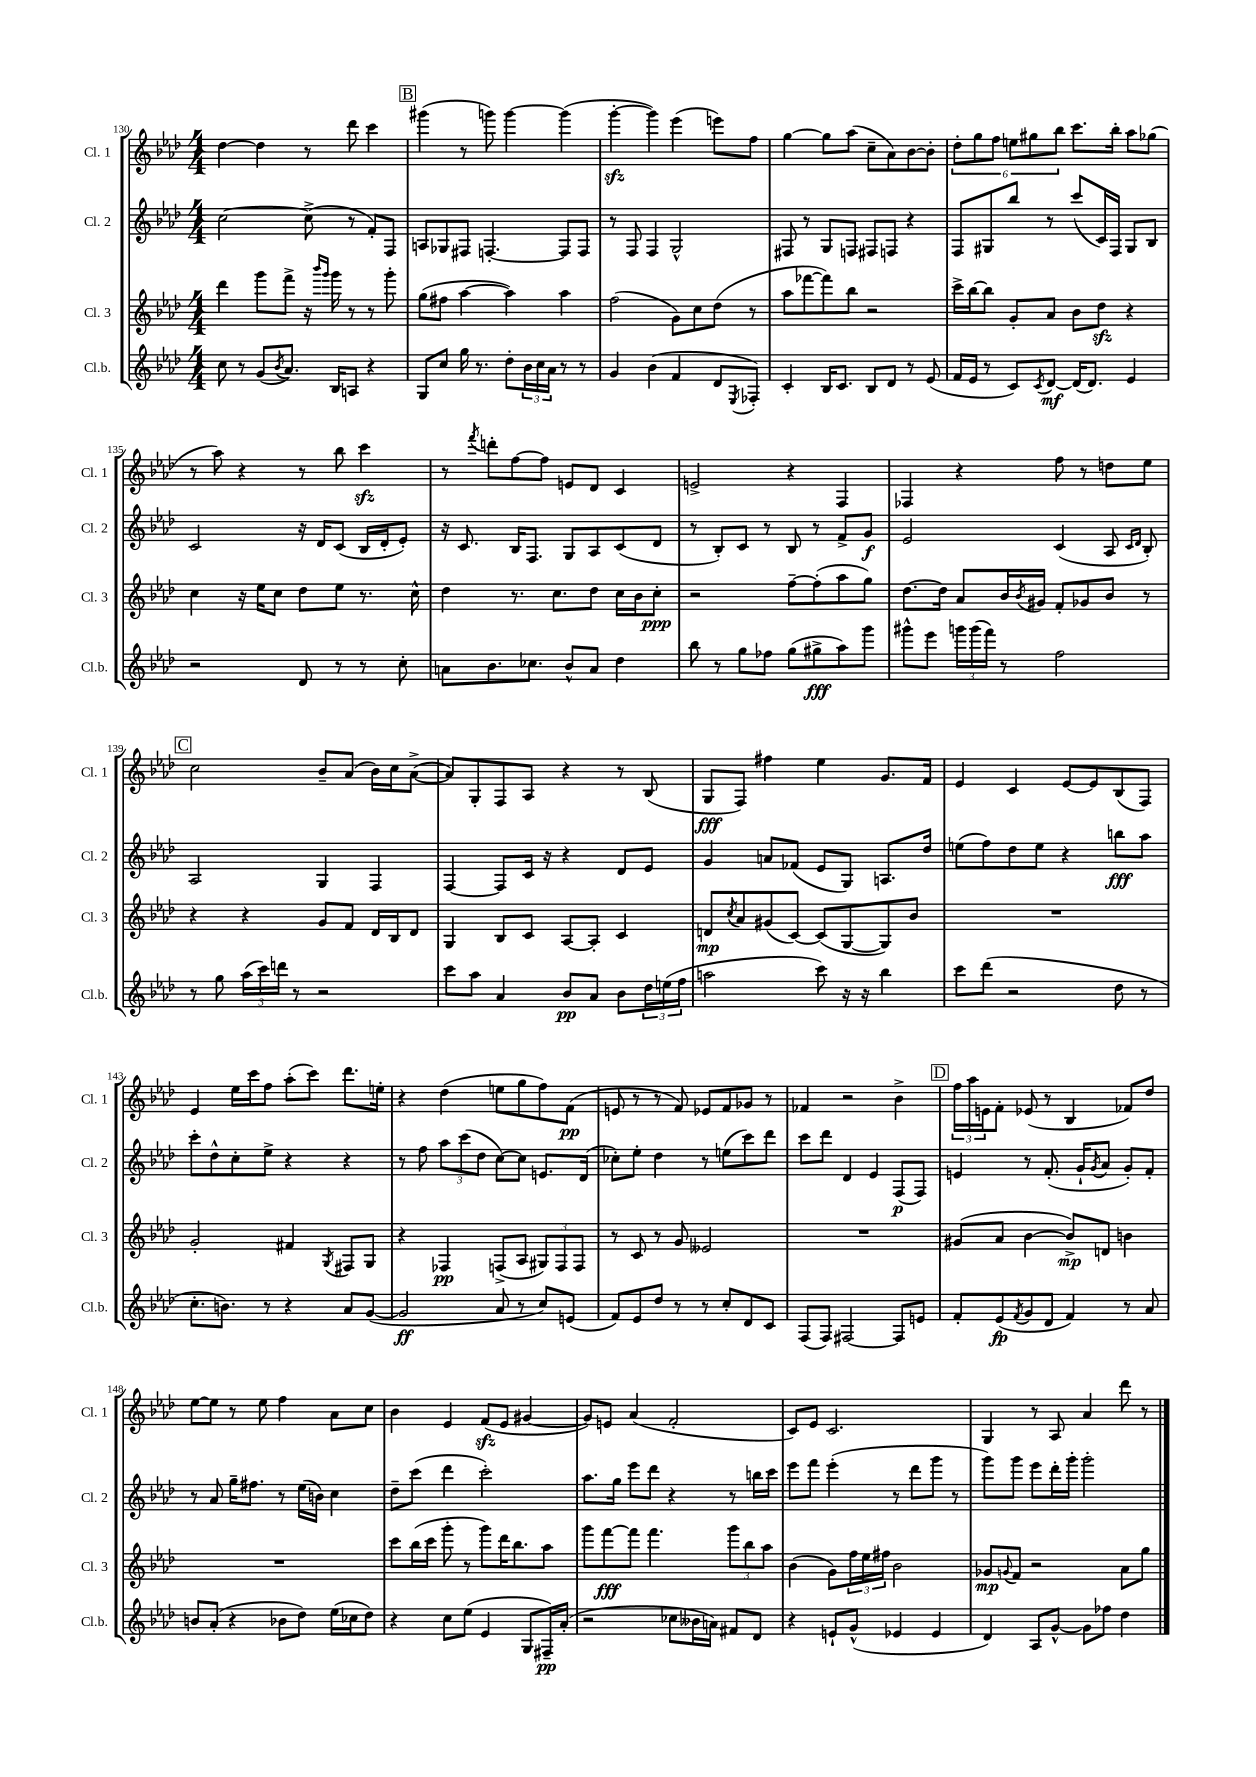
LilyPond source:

<<
\new StaffGroup <<
\new Staff = "s0" \with { instrumentName = "Cl. 1" shortInstrumentName = "Cl. 1" } {
    \clef treble \key aes \major \numericTimeSignature \time 4/4
    des''4~ des''4 r8 des'''8 c'''4 |
    \mark \markup { \box "B" } gis'''4( r8 g'''8) g'''4~ g'''4( |
    g'''4~-.\sfz g'''4) ees'''4( e'''8) f''8 |
    g''4~ g''8 aes''8( c''8-- aes'8) bes'8~ bes'8-. |
    \tuplet 6/4 { des''8-. g''8 f''8 e''8 gis''8 bes''8 } c'''8. bes''16-. aes''8 ges''8( |
    r8 aes''8) r4 r8 bes''8 c'''4\sfz |
    r8 \acciaccatura { f'''8 } d'''8-. f''8~ f''8 e'8 des'8 c'4 |
    e'2-> r4 f4 |
    fes4 r4 f''8 r8 d''8 ees''8 |
    \mark \markup { \box "C" } c''2 bes'8-- aes'8( bes'16) c''16 aes'8~->( |
    aes'8) g8-. f8 aes8 r4 r8 bes8( |
    g8\fff f8) fis''4 ees''4 g'8. f'16 |
    ees'4 c'4 ees'8~ ees'8 bes8( f8) |
    ees'4 ees''16 c'''16 f''8 aes''8-.( c'''8) des'''8. e''16-. |
    r4 des''4( e''8 g''8 f''8) f'8\pp( |
    e'8 r8 r8 f'8) ees'8 f'8 ges'8 r8 |
    fes'4 r2 bes'4-> |
    \mark \markup { \box "D" } \tuplet 3/2 { f''16 aes''16 e'16 } f'8-. ees'8( r8 bes4 fes'8) des''8 |
    ees''8~ ees''8 r8 ees''8 f''4 aes'8 c''8 |
    bes'4 ees'4 f'8\sfz( ees'8 gis'4~ |
    gis'8) e'8 aes'4( f'2-. |
    c'8) ees'8 c'2. |
    g4 r8 aes8 aes'4 des'''8 r8 \bar "|." |
}
\new Staff = "s1" \with { instrumentName = "Cl. 2" shortInstrumentName = "Cl. 2" } {
    \clef treble \key aes \major \numericTimeSignature \time 4/4
    c''2~ c''8->( r8 f'8-.) f8 |
    \mark \markup { \box "B" } a8 ges8 fis8 f4.~-. f8 f8 |
    r8 f8 f4 g2-^ |
    fis8 r8 g8 f8 fis8 f8 r4 |
    f8 gis8 bes''8 r8 c'''8( c'16) f16 gis8 bes8 |
    c'2 r16 des'16 c'8( bes16 des'16-. ees'8-.) |
    r16 c'8. bes16 f8. g8 aes8 c'8( des'8 |
    r8 bes8-.) c'8 r8 bes8 r8 f'8-> g'8\f |
    ees'2 c'4( aes8 \grace { c'16 des'16 } bes8-.) |
    \mark \markup { \box "C" } aes2 g4 f4 |
    f4~ f8 c'16 r16 r4 des'8 ees'8 |
    g'4 a'8 fes'8( ees'8 g8) a8. des''16 |
    e''8( f''8) des''8 e''8 r4 b''8\fff aes''8 |
    c'''8-. des''8-^ c''8-. ees''8-> r4 r4 |
    r8 f''8 \tuplet 3/2 { aes''8 c'''8( des''8 } c''8~) c''8 e'8. des'16( |
    ces''8-.) ees''8-. des''4 r8 e''8( c'''8) des'''8 |
    c'''8 des'''8 des'4 ees'4 f8\p( f8) |
    \mark \markup { \box "D" } e'4 r8 f'8.-.( g'16-! \acciaccatura { g'8 } aes'8 g'8-.) f'8-. |
    r8 aes'8 g''16-- fis''8. r8 ees''16( b'16) c''4 |
    des''8-- c'''8( des'''4 c'''2-.) |
    aes''8. g''16 ees'''8 des'''8 r4 r8 b''16 c'''16 |
    ees'''8 f'''8 ees'''4-.( r8 des'''8 g'''8 r8 |
    g'''8) g'''8 ees'''8 des'''16-. g'''16-. g'''2-. \bar "|." |
}
\new Staff = "s2" \with { instrumentName = "Cl. 3" shortInstrumentName = "Cl. 3" } {
    \clef treble \key aes \major \numericTimeSignature \time 4/4
    des'''4 g'''8 f'''8-> r16 \grace { bes'''16 g'''16 } g'''16 r8 r8 g'''8-. |
    \mark \markup { \box "B" } g''8( fis''8 aes''4~ aes''4) aes''4 |
    f''2( g'8) c''8 des''8( r8 |
    aes''8 fes'''8~ fes'''8) bes''8 r2 |
    c'''16-> bes''16~ bes''8 g'8-. aes'8 bes'8 des''8\sfz r4 |
    c''4 r16 ees''16 c''8 des''8 ees''8 r8. c''16-^ |
    des''4 r8. c''8. des''8 c''16 bes'16 c''8-.\ppp |
    r2 f''8~-- f''8-.( aes''8 g''8) |
    des''8.~ des''16 aes'8 bes'16 \acciaccatura { bes'8 } gis'16 f'8-. ges'8 bes'8 r8 |
    \mark \markup { \box "C" } r4 r4 g'8 f'8 des'16 bes16 des'8 |
    g4 bes8 c'8 aes8~ aes8-. c'4 |
    d'8\mp \acciaccatura { c''8 } aes'8 gis'8( c'8~) c'8( g8~ g8) bes'8 |
    R1 |
    g'2-. fis'4 \acciaccatura { g8 } fis8 g8 |
    r4 fes4\pp f8->( aes8 \tuplet 3/2 { gis8) f8 f8 } |
    r8 c'8 r8 g'8 eeses'2 |
    R1 |
    \mark \markup { \box "D" } gis'8( aes'8 bes'4~ bes'8->\mp) d'8 b'4 |
    R1 |
    c'''8 bes''16( c'''16 g'''8-. r8 g'''8) des'''16 bes''8. aes''8 |
    g'''8 f'''8~\fff f'''8 f'''4. \tuplet 3/2 { g'''8 bes''8 aes''8 } |
    bes'4( g'8) \tuplet 3/2 { f''16 ees''16 fis''16 } bes'2 |
    ges'8\mp \appoggiatura { g'8 } f'8 r2 aes'8 g''8 \bar "|." |
}
\new Staff = "s3" \with { instrumentName = "Cl.b." shortInstrumentName = "Cl.b." } {
    \clef treble \key aes \major \numericTimeSignature \time 4/4
    c''8 r8 g'8( \acciaccatura { bes'8 } aes'8.) bes16 a8 r4 |
    \mark \markup { \box "B" } g8 c''8 g''16 r8. des''8-. \tuplet 3/2 { bes'16 c''16 aes'16 } r8 r8 |
    g'4 bes'4( f'4 des'8 \acciaccatura { ees8 } fes8-.) |
    c'4-. bes16 c'8. bes8 des'8 r8 ees'8( |
    f'16 ees'16 r8 c'8) \acciaccatura { c'8 } des'8~\mf des'16( des'8.) ees'4 |
    r2 des'8 r8 r8 c''8-. |
    a'8 bes'8. ces''8. bes'8-^ a'8 des''4 |
    bes''8 r8 g''8 fes''8 g''8( gis''8->\fff aes''8) g'''8 |
    gis'''8-^ ees'''8 \tuplet 3/2 { g'''16 g'''16( f'''16) } r8 f''2 |
    \mark \markup { \box "C" } r8 g''8 \tuplet 3/2 { aes''16( c'''16) d'''16 } r8 r2 |
    c'''8 aes''8 aes'4 bes'8\pp aes'8 bes'8 \tuplet 3/2 { des''16 e''16( f''16 } |
    a''2 c'''8) r16 r16 bes''4 |
    c'''8 des'''8( r2 des''8 r8 |
    c''8.-. b'8.) r8 r4 aes'8 g'8~( |
    g'2\ff aes'8 r8 c''8) e'8( |
    f'8) ees'8 des''8 r8 r8 c''8-. des'8 c'8 |
    f8( f8) fis2~ fis8 e'8 |
    \mark \markup { \box "D" } f'8-. ees'8\fp( \acciaccatura { f'8 } g'8 des'8 f'4) r8 aes'8 |
    b'8 aes'8-.( r4 bes'8 des''8) ees''16( ces''16 des''8) |
    r4 c''8 ees''8( ees'4 g8 fis16--\pp) aes'16-.( |
    r2 ces''8 beses'16 a'16) fis'8 des'8 |
    r4 e'8-! g'8-^( ees'4 ees'4 |
    des'4) aes8 g'8~-^ g'8 fes''8 des''4 \bar "|." |
}
>>
>>
\layout { \context { \Score currentBarNumber = #130 } }
